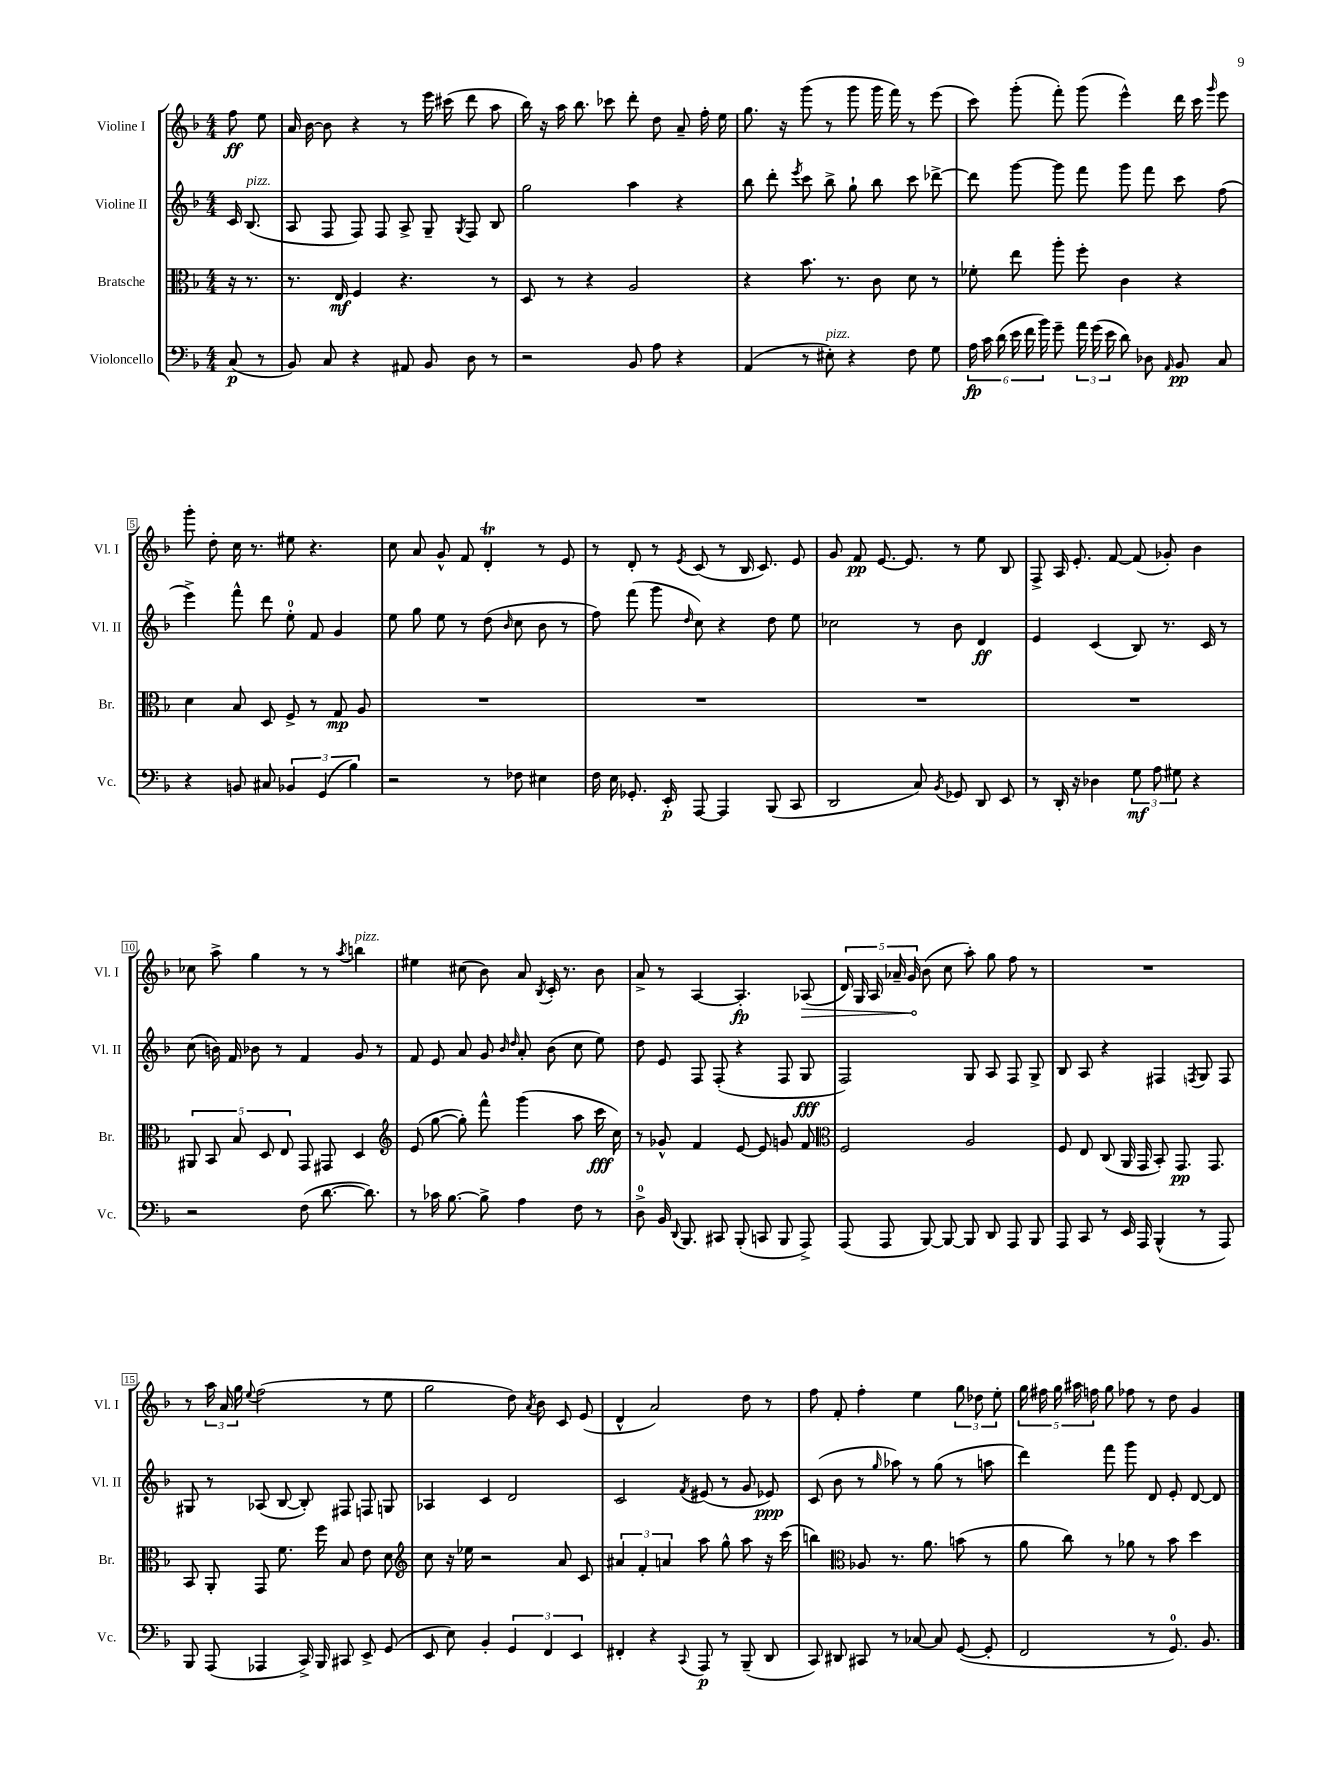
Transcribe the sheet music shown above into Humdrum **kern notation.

**kern	**dynam	**kern	**dynam	**kern	**dynam	**kern	**dynam
*part4	*part4	*part3	*part3	*part2	*part2	*part1	*part1
*staff4	*staff4	*staff3	*staff3	*staff2	*staff2	*staff1	*staff1
*I"Violoncello	*	*I"Bratsche	*	*I"Violine II	*	*I"Violine I	*
*I'Vc.	*	*I'Br.	*	*I'Vl. II	*	*I'Vl. I	*
*clefF4	*	*clefC3	*	*clefG2	*	*clefG2	*
*k[b-]	*	*k[b-]	*	*k[b-]	*	*k[b-]	*
*M4/4	*	*M4/4	*	*M4/4	*	*M4/4	*
=	=	=	=	=	=	=	=
(8C/	p	16r	.	16c/	.	8ff\	ff
!	!	!	!	!LO:TX:a:i:t=pizz.	!	!	!
.	.	8.r	.	(8.B-/	.	.	.
8r	.	.	.	.	.	8ee\	.
=1	=1	=1	=1	=1	=1	=1	=1
8BB-/)	.	8.r	.	8A/	.	16a/	.
.	.	.	.	.	.	[16b-\	.
8C/	.	.	.	8F/	.	8b-\]	.
.	.	16E/	mf	.	.	.	.
4r	.	4F/	.	8F/)	.	4r	.
.	.	.	.	8F/	.	.	.
8AA#X/	.	4.r	.	8A^/	.	8r	.
8BB-/	.	.	.	8G~/	.	16eee\	.
.	.	.	.	.	.	(16ccc#X\	.
.	.	.	.	8qG/	.	.	.
8D\	.	.	.	8F/	.	8ddd\	.
8r	.	8r	.	8B-/	.	8aa\	.
=2	=2	=2	=2	=2	=2	=2	=2
2r	.	8D/	.	2gg\	.	16bb-\)	.
.	.	.	.	.	.	16r	.
.	.	8r	.	.	.	16aa\	.
.	.	.	.	.	.	8.bb-\	.
.	.	4r	.	.	.	.	.
.	.	.	.	.	.	8ccc-X\	.
8BB-/	.	2A/	.	4aa\	.	8ddd'\	.
8A\	.	.	.	.	.	8dd\	.
4r	.	.	.	4r	.	8a~/	.
.	.	.	.	.	.	16ff'\	.
.	.	.	.	.	.	16ee\	.
=3	=3	=3	=3	=3	=3	=3	=3
(4AA/	.	4r	.	8bb-\	.	8.gg\	.
.	.	.	.	8ddd'\	.	.	.
.	.	.	.	.	.	16r	.
.	.	.	.	8qeee/	.	.	.
8r	.	8.b-\	.	8ccc\	.	(8ggg\	.
!LO:TX:a:i:t=pizz.	!	!	!	!	!	!	!
8E#X'\)	.	.	.	8bb-^\	.	8r	.
.	.	8.r	.	.	.	.	.
4r	.	.	.	8gg`\	.	8ggg\	.
.	.	8c\	.	8bb-\	.	16ggg\	.
.	.	.	.	.	.	16fff\)	.
8F\	.	8d\	.	8ccc\	.	8r	.
8G\	.	8r	.	[8ddd-X^\	.	(8eee\	.
=4	=4	=4	=4	=4	=4	=4	=4
24A\	fp	8f-X'\	.	8ddd-\]	.	8ccc\)	.
24c\	.	.	.	.	.	.	.
(24d\	.	.	.	.	.	.	.
24e\	.	8ee\	.	[8ggg\	.	(8ggg'\	.
24f\	.	.	.	.	.	.	.
24b-\)	.	.	.	.	.	.	.
8g~\	.	8aa'\	.	8ggg\]	.	8fff'\)	.
24a\	.	8ff'\	.	8fff\	.	(8ggg\	.
(24g\	.	.	.	.	.	.	.
24e\	.	.	.	.	.	.	.
8d\)	.	4c\	.	8ggg\	.	4eee^^\)	.
8D-X\	.	.	.	8fff\	.	.	.
16qqAA/	.	.	.	.	.	.	.
8BB-/	pp	4r	.	8ccc\	.	16ddd\	.
.	.	.	.	.	.	16ccc\	.
.	.	.	.	.	.	16qqggg/	.
8C/	.	.	.	(8ff\	.	8eee\	.
!!LO:LB:g=z
=5	=5	=5	=5	=5	=5	=5	=5
4r	.	4d\	.	4eee^\)	.	8ggg'\	.
.	.	.	.	.	.	8dd'\	.
8BBn/	.	8B-/	.	8fff^^\	.	16cc\	.
.	.	.	.	.	.	8.r	.
8C#X/	.	8D/	.	8ddd\	.	.	.
6BB-X/	.	8F^/	.	8ee'\	.	8ee#X\	.
.	.	8r	.	8f/	.	4.r	.
(6GG/	.	.	.	.	.	.	.
.	.	8G/	mp	4g/	.	.	.
6B-\)	.	.	.	.	.	.	.
.	.	8A/	.	.	.	.	.
=6	=6	=6	=6	=6	=6	=6	=6
2r	.	1r	.	8ee\	.	8cc\	.
.	.	.	.	8gg\	.	8a/	.
.	.	.	.	8ee\	.	8g^^/	.
.	.	.	.	8r	.	8f/	.
8r	.	.	.	(8dd\	.	4dT'/	.
.	.	.	.	16qqb-/	.	.	.
8F-X\	.	.	.	8cc\	.	.	.
4E#X\	.	.	.	8b-\	.	8r	.
.	.	.	.	8r	.	8e/	.
=7	=7	=7	=7	=7	=7	=7	=7
16F\	.	1r	.	8ff\)	.	8r	.
16E\	.	.	.	.	.	.	.
8.GG-X'/	.	.	.	(8fff\	.	8d'/	.
.	.	.	.	8ggg\	.	8r	.
16EE'/	p	.	.	.	.	.	.
.	.	.	.	16qqdd/	.	8qe/	.
[8AAA/	.	.	.	8cc\)	.	(8c/	.
4AAA/]	.	.	.	4r	.	8r	.
.	.	.	.	.	.	16B-/	.
.	.	.	.	.	.	8.c/)	.
(8BBB-/	.	.	.	8dd\	.	.	.
8CC/	.	.	.	8ee\	.	8e/	.
=8	=8	=8	=8	=8	=8	=8	=8
2DD/	.	1r	.	2cc-X\	.	8g/	.
.	.	.	.	.	.	8f/	pp
.	.	.	.	.	.	[8.e/	.
.	.	.	.	.	.	8.e/]	.
8C/)	.	.	.	8r	.	.	.
8qBB-/	.	.	.	.	.	.	.
8GG-X/	.	.	.	8b-\	.	8r	.
8DD/	.	.	.	4d/	ff	8ee\	.
8EE/	.	.	.	.	.	8B-/	.
=9	=9	=9	=9	=9	=9	=9	=9
8r	.	1r	.	4e/	.	8F^/	.
16DD'/	.	.	.	.	.	16A/	.
16r	.	.	.	.	.	8.e'/	.
4D-X\	.	.	.	(4c/	.	.	.
.	.	.	.	.	.	[8f/	.
12G\	mf	.	.	8B-/)	.	(8f/]	.
12A\	.	.	.	.	.	.	.
.	.	.	.	8.r	.	8g-X'/)	.
12G#X\	.	.	.	.	.	.	.
4r	.	.	.	.	.	4b-\	.
.	.	.	.	16c/	.	.	.
.	.	.	.	8r	.	.	.
!!LO:LB:g=z
=10	=10	=10	=10	=10	=10	=10	=10
2r	.	10AA#X/	.	(8cc\	.	8cc-X\	.
.	.	10BB-/	.	.	.	.	.
.	.	.	.	16bn\)	.	8aa^\	.
.	.	.	.	16f/	.	.	.
.	.	10B-/	.	.	.	.	.
.	.	.	.	8b-X\	.	4gg\	.
.	.	10D/	.	.	.	.	.
.	.	.	.	8r	.	.	.
.	.	10E/	.	.	.	.	.
(8F\	.	8GG/	.	4f/	.	8r	.
[8.d\	.	8GG#X/	.	.	.	8r	.
.	.	.	.	.	.	8qaa/	.
!	!	!	!	!	!	!LO:TX:a:i:t=pizz.	!
.	.	4D/	.	8g/	.	4bbn\	.
8.d\])	.	.	.	.	.	.	.
.	.	.	.	8r	.	.	.
=11	=11	=11	=11	=11	=11	=11	=11
*	*	*clefG2	*	*	*	*	*
8r	.	(8e/	.	8f/	.	4ee#X\	.
16c-X\	.	[8gg\	.	8e/	.	.	.
[8.B-\	.	.	.	.	.	.	.
.	.	8gg'\])	.	8a/	.	(8cc#X\	.
8B-^\]	.	8fff^^\	.	8g/	.	8b-\)	.
.	.	.	.	16qqb-/	.	.	.
.	.	.	.	16qqdd/	.	.	.
4A\	.	(4ggg\	.	8a'/	.	8a/	.
.	.	.	.	.	.	8qB-/	.
.	.	.	.	(8b-\	.	16c'/	.
.	.	.	.	.	.	8.r	.
8F\	.	8aa\	.	8cc\	.	.	.
8r	.	16ccc\	fff	8ee\)	.	8b-\	.
.	.	16cc\)	.	.	.	.	.
=12	=12	=12	=12	=12	=12	=12	=12
8D^\	.	8r	.	8dd\	.	8a^/	.
16BB-/	.	8g-X^^/	.	8e/	.	8r	.
8qqDD/	.	.	.	.	.	.	.
8.BBB-/	.	.	.	.	.	.	.
.	.	4f/	.	8F/	.	[4A/	.
8CC#X/	.	.	.	(8F'/	.	.	.
(8BBB-'/	.	[8e/	.	4r	.	4.A'/]	fp
8CCn/	.	8e/]	.	.	.	.	.
8BBB-/	.	8gn/	.	8F/	.	.	.
!	!	!	!	!	!	!	!LO:HP:b
8AAA^/)	.	8f/	.	8G/	fff	(8A-X/	>
=13	=13	=13	=13	=13	=13	=13	=13
*	*	*clefC3	*	*	*	*	*
(8AAA/	.	2F/	.	2F/)	.	20d/)	.
.	.	.	.	.	.	20G/	.
.	.	.	.	.	.	20A/	.
8AAA/	.	.	.	.	.	.	.
.	.	.	.	.	.	20a-X~/	.
.	.	.	.	.	.	20g/	.
[8BBB-/)	.	.	.	.	.	(8b-\	]
8BBB-/_	.	.	.	.	.	8cc\	.
8BBB-/]	.	2A/	.	8G/	.	8aa'\)	.
8DD/	.	.	.	8A/	.	8gg\	.
8AAA/	.	.	.	8F/	.	8ff\	.
8BBB-/	.	.	.	8G^/	.	8r	.
=14	=14	=14	=14	=14	=14	=14	=14
8AAA/	.	8F/	.	8B-/	.	1r	.
8CC/	.	8E/	.	8A/	.	.	.
8r	.	(8C/	.	4r	.	.	.
16EE/	.	16AA/	.	.	.	.	.
16AAA/	.	16GG/	.	.	.	.	.
(4BBB-^^/	.	8BB-'/)	.	4F#X/	.	.	.
.	.	8.GG/	pp	.	.	.	.
.	.	.	.	8qFn/	.	.	.
8r	.	.	.	8G/	.	.	.
.	.	8.GG/	.	.	.	.	.
8AAA/)	.	.	.	8F/	.	.	.
!!LO:LB:g=z
=15	=15	=15	=15	=15	=15	=15	=15
8BBB-/	.	8BB-/	.	8G#X/	.	8r	.
(8AAA/	.	8AA'/	.	8r	.	24aa\	.
.	.	.	.	.	.	24a/	.
.	.	.	.	.	.	24gg\	.
.	.	.	.	.	.	8qqee/	.
4AAA-X/	.	8GG/	.	(8A-X/	.	(2ff\	.
.	.	8.f\	.	[8B-/	.	.	.
16CC^/)	.	.	.	8B-'/])	.	.	.
16BBB-/	.	16ff\	.	.	.	.	.
8CC#X/	.	8B-/	.	8F#X/	.	.	.
8EE^/	.	8e\	.	8Fn/	.	8r	.
(8GG/	.	8d\	.	8Gn/	.	8ee\	.
=16	=16	=16	=16	=16	=16	=16	=16
*	*	*clefG2	*	*	*	*	*
8EE/	.	8cc\	.	4A-X/	.	2gg\	.
8E\)	.	16r	.	.	.	.	.
.	.	16ee-X\	.	.	.	.	.
4BB-'/	.	2r	.	4c/	.	.	.
6GG/	.	.	.	2d/	.	8dd\)	.
.	.	.	.	.	.	8qa/	.
.	.	.	.	.	.	8b-\	.
6FF/	.	.	.	.	.	.	.
.	.	8a/	.	.	.	8c/	.
6EE/	.	.	.	.	.	.	.
.	.	8c/	.	.	.	(8e/	.
=17	=17	=17	=17	=17	=17	=17	=17
4FF#X'/	.	6a#X/	.	2c/	.	4d^^/	.
.	.	6f'/	.	.	.	.	.
4r	.	.	.	.	.	2a/)	.
.	.	6an/	.	.	.	.	.
8qqCC/	.	.	.	8qf/	.	.	.
8AAA/	p	8aa\	.	(8e#X/	.	.	.
8r	.	8gg^^\	.	8r	.	.	.
(8BBB-~/	.	8aa\	.	8g/	.	8dd\	.
8DD/	.	16r	.	8e-X/)	ppp	8r	.
.	.	(16ccc\	.	.	.	.	.
=18	=18	=18	=18	=18	=18	=18	=18
8CC/)	.	4bbn\)	.	(8c/	.	8ff\	.
8DD#X/	.	.	.	8b-\	.	8f'/	.
*	*	*clefC3	*	*	*	*	*
8CC#X/	.	8A-X/	.	8r	.	4ff'\	.
.	.	.	.	16qqgg/	.	.	.
8r	.	8.r	.	8aa-X\)	.	.	.
[8C-X/	.	.	.	8r	.	4ee\	.
.	.	8.a\	.	.	.	.	.
8C-/]	.	.	.	(8gg\	.	.	.
([8GG/	.	(8bn\	.	8r	.	12gg\	.
.	.	.	.	.	.	12dd-X\	.
8GG'/]	.	8r	.	8aan\	.	.	.
.	.	.	.	.	.	12ee'\	.
=19	=19	=19	=19	=19	=19	=19	=19
2FF/	.	8a\	.	4ddd\)	.	20gg\	.
.	.	.	.	.	.	20ff#X\	.
.	.	.	.	.	.	20gg\	.
.	.	8cc\)	.	.	.	.	.
.	.	.	.	.	.	20aa#X\	.
.	.	.	.	.	.	20ffn\	.
.	.	8r	.	8fff\	.	8gg\	.
.	.	8a-X\	.	8ggg\	.	8ff-X\	.
8r	.	8r	.	8d/	.	8r	.
8.GG/)	.	8b-\	.	8e'/	.	8dd\	.
.	.	4dd\	.	[8d/	.	4g/	.
8.BB-/	.	.	.	.	.	.	.
.	.	.	.	8d/]	.	.	.
==	==	==	==	==	==	==	==
*-	*-	*-	*-	*-	*-	*-	*-
